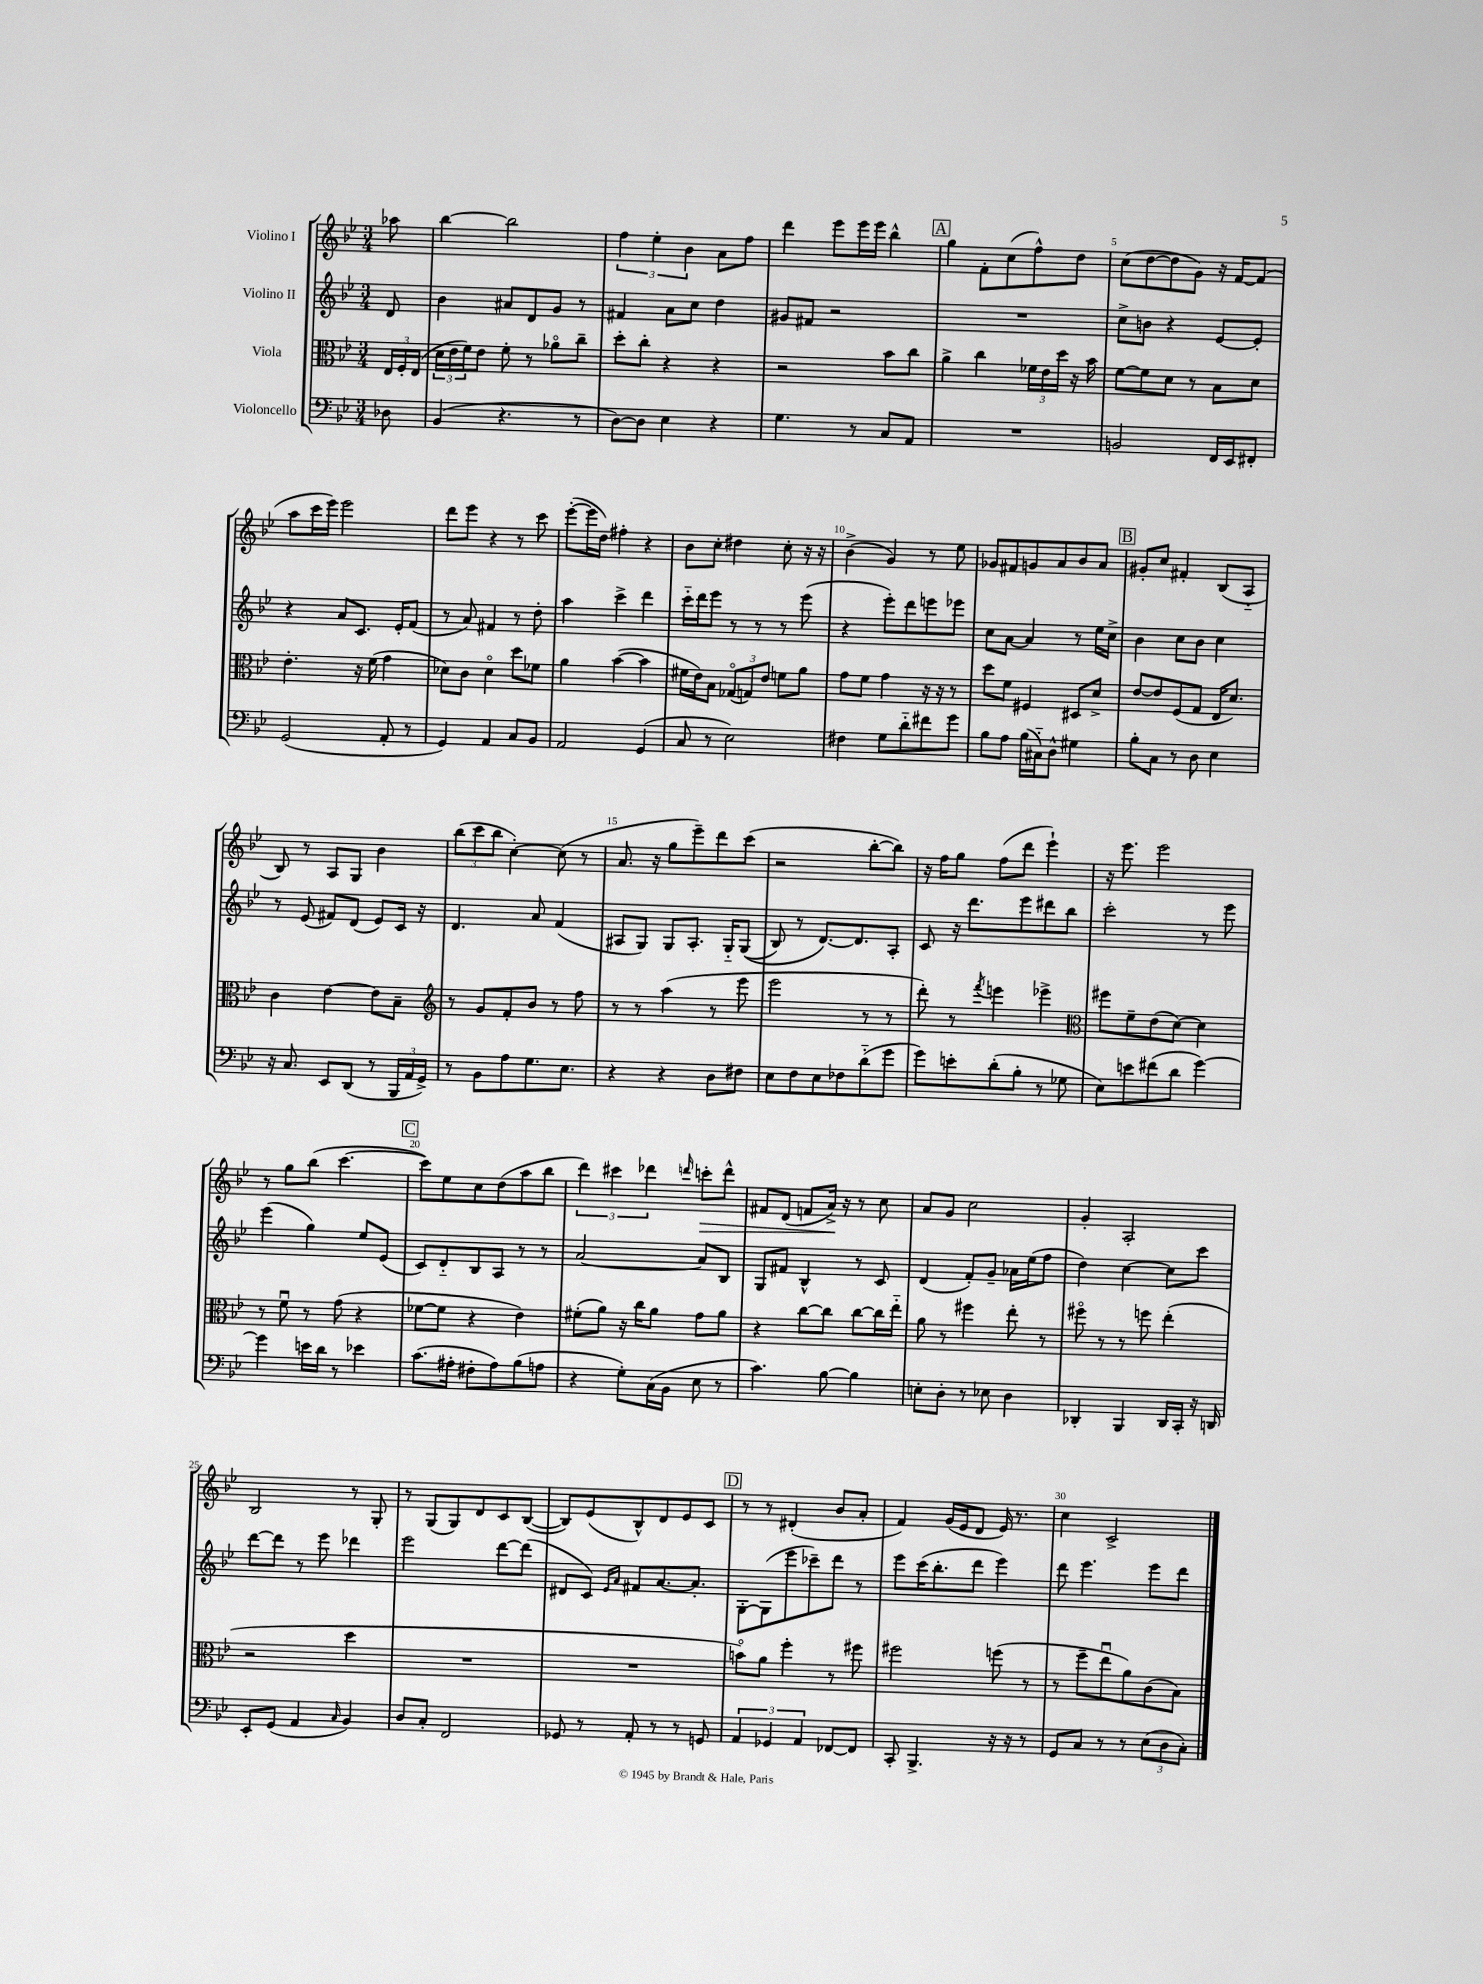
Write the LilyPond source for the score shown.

<<
\new StaffGroup <<
\new Staff = "s0" \with { instrumentName = "Violino I" } {
    \clef treble \key bes \major \numericTimeSignature \time 3/4 \partial 8
    aes''8 |
    bes''4~ bes''2 |
    \tuplet 3/2 { f''4 ees''4-. bes'4 } a'8 f''8 |
    d'''4 ees'''8 ees'''16 ees'''16 bes''4-^ |
    \mark \markup { \box "A" } g''4 f'8-. c''8( f''8-^) d''8 |
    c''8( d''8~ d''8 g'8) r16 f'16~ f'8( |
    a''8 c'''16 ees'''16) ees'''2 |
    d'''8 ees'''8 r4 r8 c'''8 |
    ees'''8~-.( ees'''16 d''16) fis''4-. r4 |
    bes'8 c''8-. dis''4 c''8-. r16 r16 |
    bes'4->( g'4) r8 ees''8 |
    ges'8 fis'8 g'8 a'8 bes'8 a'8 |
    \mark \markup { \box "B" } gis'8-. c''8 fis'4-. bes8( a8-_ |
    bes8) r8 a8 g8 bes'4 |
    \tuplet 3/2 { bes''8( c'''8 bes''8 } c''4~-.) c''8( r8 |
    a'8. r16 g''8 ees'''8--) d'''8 c'''8( |
    r2 bes''8~-. bes''8) |
    r16 f''16 g''8 f''8( d'''8 ees'''4-!) |
    r16 ees'''8. ees'''2 |
    r8 g''8 bes''8( c'''4.~ |
    \mark \markup { \box "C" } c'''8) ees''8 c''8 d''8( a''8 bes''8 |
    \tuplet 3/2 { d'''4) cis'''4 des'''4 } \grace { d'''16 } c'''8-.\> d'''8-^ |
    fis'8 d'8( f'8 a'16->\!) r16 r8 c''8 |
    a'8 g'8 c''2 |
    g'4-. a2-. |
    bes2 r8 g8-. |
    r8 g8( g8) d'8 c'8 bes8~( |
    bes8) ees'8( bes8-^) d'8 ees'8 c'8 |
    \mark \markup { \box "D" } r8 r8 dis'4-.( bes'8 a'8-. |
    f'4) g'16( ees'16 d'8 ees'16) r8. |
    c''4 c'2-> \bar "|." |
}
\new Staff = "s1" \with { instrumentName = "Violino II" } {
    \clef treble \key bes \major \numericTimeSignature \time 3/4 \partial 8
    d'8 |
    bes'4 ais'8 d'8 g'8 r8 |
    fis'4 a'8 c''8 d''4 |
    gis'8 fis'8 r2 |
    \mark \markup { \box "A" } R2. |
    c''8-> b'8 r4 ees'8~ ees'8-. |
    r4 a'8 c'8. ees'16-. f'8( |
    r8 a'8) fis'4 r8 d''8-. |
    a''4 c'''4-> d'''4 |
    c'''16-_ d'''16 ees'''8 r8 r8 r8 ees'''8( |
    r4 ees'''8-.) d'''8 e'''8 ees'''8 |
    c''8 a'8~ a'4 r8 ees''16 c''16-> |
    \mark \markup { \box "B" } bes'4 c''8 bes'8 c''4 |
    r8 ees'8( fis'8) d'8( ees'8) c'16 r16 |
    d'4. a'8 f'4( |
    ais8 g8) g8 ais8.-. g16-_ g8(\( |
    bes8) r8 d'8.~\) d'8. a8-. |
    c'8 r16 d'''8. ees'''8 dis'''8 bes''8 |
    c'''2-. r8 ees'''8 |
    ees'''4( g''4) ees''8 ees'8( |
    \mark \markup { \box "C" } c'8) d'8-_ bes8 a8 r8 r8 |
    a'2~ a'8 bes8 |
    g8 fis'8 bes4-^ r8 c'8 |
    d'4( f'8-.) g'8-- aes'16 ees''16( f''8 |
    d''4) c''4~ c''8 c'''8 |
    d'''8~ d'''8 r8 ees'''8 des'''4 |
    ees'''2 d'''8~ d'''8( |
    dis'8 c'8) \grace { ees'16 a'16 } fis'8 a'8.~ a'8.-. |
    \mark \markup { \box "D" } g8~-. g8( ees'''8 ces'''8--) d'''8 r8 |
    ees'''8 c'''16( bes''8.-. d'''8 ees'''4) |
    d'''8 ees'''4. ees'''8 d'''8 \bar "|." |
}
\new Staff = "s2" \with { instrumentName = "Viola" } {
    \clef alto \key bes \major \numericTimeSignature \time 3/4 \partial 8
    \tuplet 3/2 { ees16 f16-. ees16( } |
    \tuplet 3/2 { d'16 ees'16 f'16) } ees'8 f'8-. r8 aes'8\flageolet c''8-- |
    d''8-. c''8-. r4 r4 |
    r2 bes'8 c''8 |
    \mark \markup { \box "A" } a'4-> c''4 \tuplet 3/2 { fes'16 ees'16 d''16 } r16 bes'16 |
    f'8~ f'8 d'8 r8 bes8 d'8 |
    ees'4.-. r16 f'16( g'4 |
    des'8) c'8 des'4\flageolet d''8 fes'8 |
    a'4 bes'4~( bes'4 |
    fis'16 ees'16) bes8 \tuplet 3/2 { ges8\flageolet( g8) ees'8 } f'8 a'8 |
    g'8 f'8 g'4 r16 r16 r8 |
    d''8 f'8 fis4 dis8 d'8-> |
    \mark \markup { \box "B" } ees'8~ ees'8 f8( g8 ees16 d'8.) |
    c'4 ees'4~ ees'8 bes8-- |
    \clef treble r8 g'8 f'8-. bes'8 r8 f''8 |
    r8 r8 a''4( r8 ees'''8 |
    ees'''2 r8 r8 |
    d'''8-.) r8 \acciaccatura { f'''8 } e'''4 ees'''4-> |
    \clef alto fis''8 f'8-- ees'8( d'8~) d'4 |
    r8 f'8\downbow r8 g'8( r4 |
    \mark \markup { \box "C" } fes'8~ fes'8 r4 ees'4) |
    fis'8-.( a'8) r16 c''16 a'8 g'8 a'8 |
    r4 c''8~ c''8 c''8~ c''16 ees''16-_ |
    a'8 r8 fis''4 ees''8-. r8 |
    fis''8\flageolet r8 r8 f''8 ees''4-.( |
    r2 d''4 |
    R2. |
    R2. |
    \mark \markup { \box "D" } b'8\flageolet) a'8 f''4-. r8 fis''8 |
    fis''2 f''8( r8 |
    r8 f''8-- ees''8\downbow a'8) c'8( bes8) \bar "|." |
}
\new Staff = "s3" \with { instrumentName = "Violoncello" } {
    \clef bass \key bes \major \numericTimeSignature \time 3/4 \partial 8
    des8 |
    bes,4( r4. r8 |
    d8~) d8 ees4 r4 |
    g4. r8 c8 a,8 |
    \mark \markup { \box "A" } R2. |
    b,2 f,16 ees,16 fis,8-. |
    g,2( a,8-. r8 |
    g,4) a,4 c8 bes,8 |
    a,2 g,4( |
    c8 r8 ees2) |
    fis4 g8 d'8-_ fis'8 g'8 |
    bes8 a8 bes16( cis16-_) d8-^ gis4 |
    \mark \markup { \box "B" } bes8-. c8 r8 d8 ees4 |
    r16 c8. ees,8 d,8( r8 \tuplet 3/2 { bes,,16 a,16 g,16->) } |
    r8 bes,8 a8 g8. ees8. |
    r4 r4 d8 fis8 |
    ees8 f8 ees8 fes8 d'8-_( g'8 |
    g'8) e'8-. d'8-.( bes8-. r8 ges8 |
    ees8) e'8 fis'8( d'8 g'4~) |
    g'4 e'16 d'16 r8 ees'4 |
    \mark \markup { \box "C" } c'8.( ais16-. fis8-. ais8) bes8( a8 |
    r4 g8-.) c16( bes,16 ees8 r8 |
    c'4.) bes8~ bes4 |
    e8-. d8-. r8 ees8 d4 |
    des,4-. bes,,4 des,16 c,16-. r16 d,16 |
    ees,8-. g,8( a,4 \grace { c16 } bes,4) |
    d8 c8-. f,2 |
    ges,8 r8 a,8-. r8 r8 g,8 |
    \mark \markup { \box "D" } \tuplet 3/2 { a,4 ges,4 a,4 } fes,8~ fes,8 |
    c,8-. bes,,4.-> r16 r16 r8 |
    g,8 c8 r8 r8 \tuplet 3/2 { ees8( d8 c8-.) } \bar "|." |
}
>>
>>
\layout { \context { \Score \override BarNumber.break-visibility = ##(#f #t #t) barNumberVisibility = #(every-nth-bar-number-visible 5) } }
